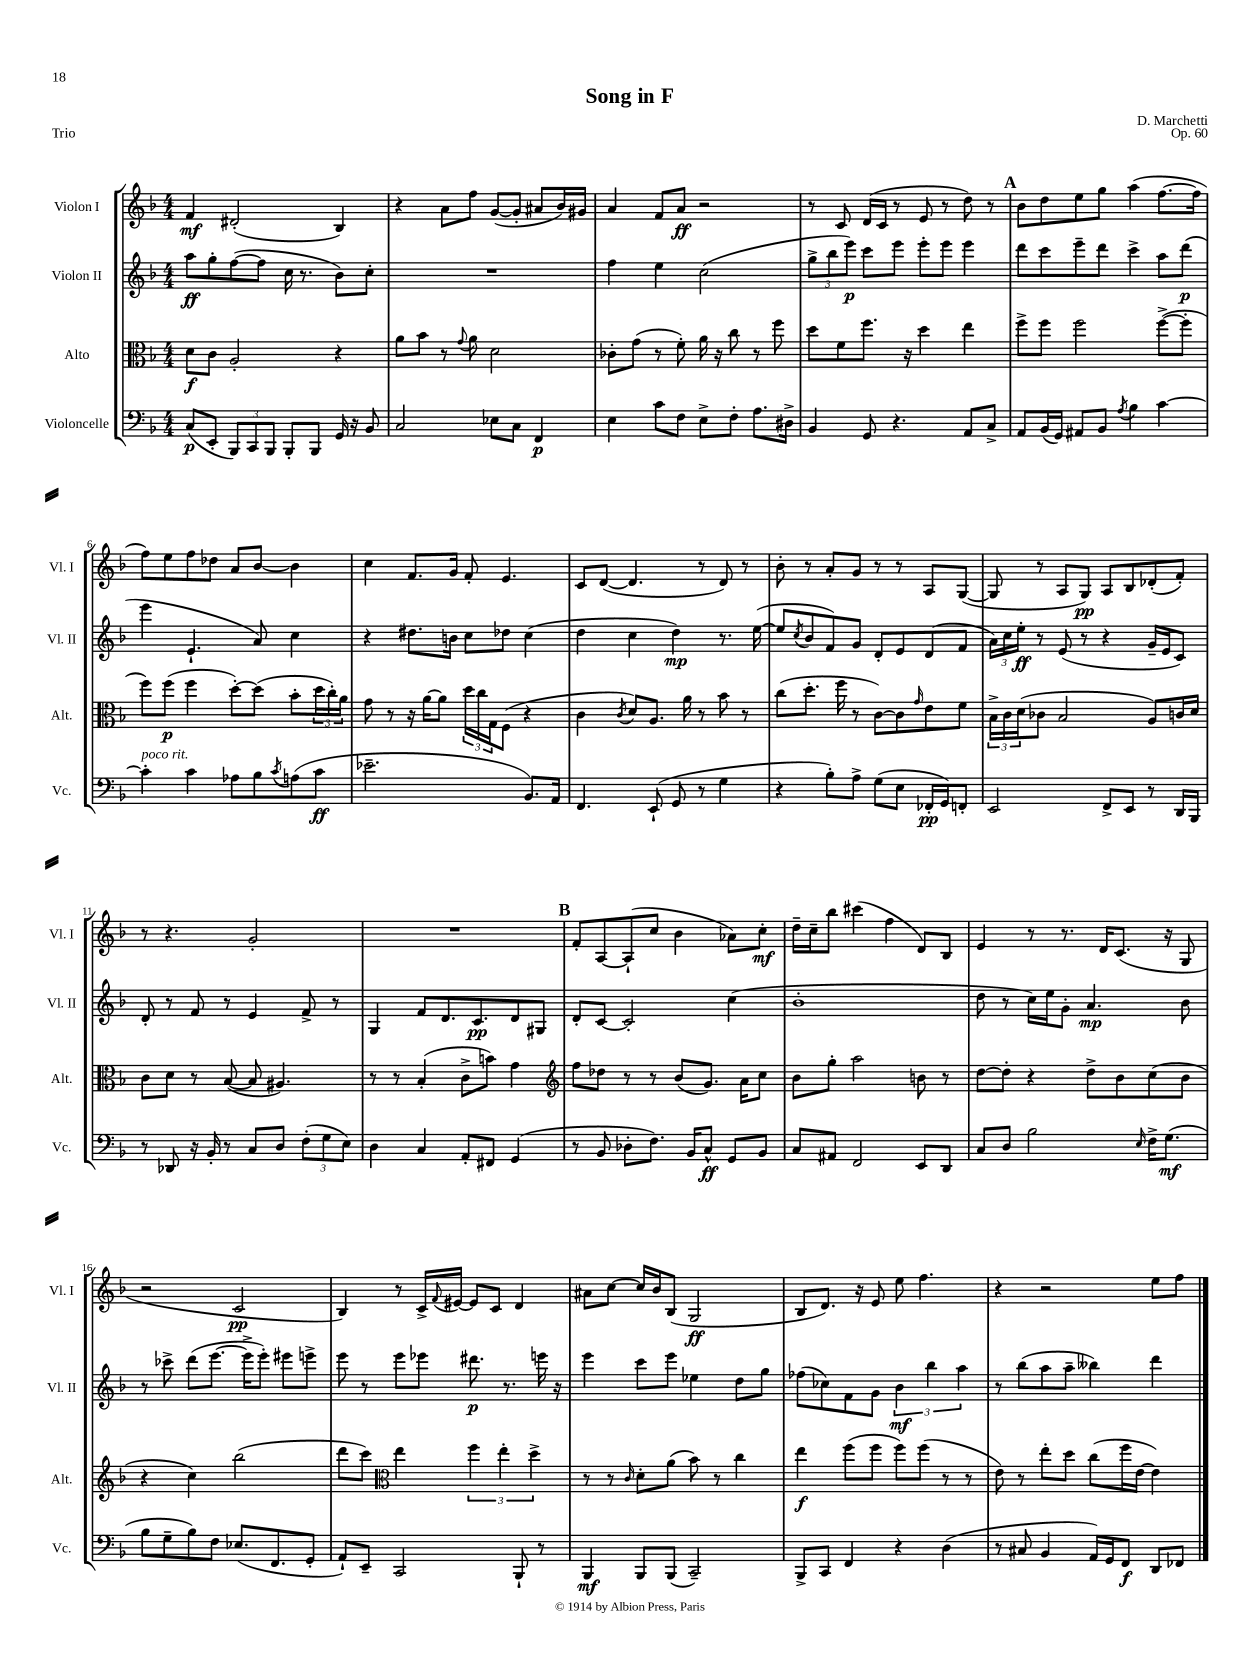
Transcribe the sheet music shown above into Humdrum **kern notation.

**kern	**dynam	**kern	**dynam	**kern	**dynam	**kern	**dynam
*part4	*part4	*part3	*part3	*part2	*part2	*part1	*part1
*staff4	*staff4	*staff3	*staff3	*staff2	*staff2	*staff1	*staff1
*I"Violoncelle	*	*I"Alto	*	*I"Violon II	*	*I"Violon I	*
*I'Vc.	*	*I'Alt.	*	*I'Vl. II	*	*I'Vl. I	*
*clefF4	*	*clefC3	*	*clefG2	*	*clefG2	*
*k[b-]	*	*k[b-]	*	*k[b-]	*	*k[b-]	*
*M4/4	*	*M4/4	*	*M4/4	*	*M4/4	*
=1	=1	=1	=1	=1	=1	=1	=1
(8C/L	p	8d\L	f	8aa\L	ff	4f/	mf
8EE'/J	.	8c\J	.	8gg'\	.	.	.
12BBB-/L)	.	2A'/	.	([8ff\	.	(2d#X'/	.
12CC/	.	.	.	.	.	.	.
.	.	.	.	8ff\J]	.	.	.
12BBB-/J	.	.	.	.	.	.	.
8BBB-'/L	.	.	.	16cc\	.	.	.
.	.	.	.	8.r	.	.	.
8BBB-/J	.	.	.	.	.	.	.
16GG/	.	4r	.	8b-\L)	.	4B-/)	.
16r	.	.	.	.	.	.	.
8BB-/	.	.	.	8cc'\J	.	.	.
=2	=2	=2	=2	=2	=2	=2	=2
2C/	.	8a\L	.	1r	.	4r	.
.	.	8b-\J	.	.	.	.	.
.	.	8r	.	.	.	8a\L	.
.	.	8qqg/	.	.	.	.	.
.	.	8a\	.	.	.	8ff\J	.
8E-X\L	.	2d\	.	.	.	([8g/L	.
8C\J	.	.	.	.	.	8g'/J]	.
4FF/	p	.	.	.	.	8a#X/L	.
.	.	.	.	.	.	16b-/L)	.
.	.	.	.	.	.	16g#X/JJ	.
=3	=3	=3	=3	=3	=3	=3	=3
4E\	.	8c-X'\L	.	4ff\	.	4a/	.
.	.	(8g\J	.	.	.	.	.
8c\L	.	8r	.	4ee\	.	8f/L	.
8F\J	.	8f'\)	.	.	.	8a/J	ff
8E^\L	.	16a\	.	(2cc\	.	2r	.
.	.	16r	.	.	.	.	.
8F'\J	.	8cc\	.	.	.	.	.
8.A\L	.	8r	.	.	.	.	.
.	.	8ff\	.	.	.	.	.
16D#X^\Jk	.	.	.	.	.	.	.
=4	=4	=4	=4	=4	=4	=4	=4
4BB-/	.	8dd\L	.	12gg^\L	.	8r	.
.	.	.	.	12bb-\	.	.	.
.	.	8f\	.	.	.	8c/	.
.	.	.	.	12eee\J)	p	.	.
8GG/	.	8.ff\J	.	8ccc\L	.	(16d/LL	.
.	.	.	.	.	.	16c/JJ	.
4.r	.	.	.	8eee\J	.	8r	.
.	.	16r	.	.	.	.	.
.	.	4dd\	.	8eee'\L	.	8e/	.
.	.	.	.	8eee\J	.	8r	.
8AA/L	.	4ee\	.	4eee\	.	8dd\)	.
8C^/J	.	.	.	.	.	8r	.
!!LO:REH:place=s1:t=A
=5	=5	=5	=5	=5	=5	=5	=5
8AA/L	.	8ff^\L	.	8ddd\L	.	8b-\L	.
(16BB-/L	.	8ff\J	.	8ccc\	.	8dd\	.
16GG/JJ)	.	.	.	.	.	.	.
8AA#X/L	.	2ff\	.	8eee~\	.	8ee\	.
8BB-/J	.	.	.	8ddd\J	.	8gg\J	.
8qA/	.	.	.	.	.	.	.
4B-\	.	.	.	4ccc^\	.	(4aa\	.
[4c\	.	([8ff^\L	.	8aa\L	.	[8.ff\L	.
.	.	8ff'\J]	.	(8ddd\J	p	.	.
.	.	.	.	.	.	16ff\Jk]	.
!!LO:LB:g=z
=6	=6	=6	=6	=6	=6	=6	=6
!LO:TX:a:i:t=poco rit.	!	!	!	!	!	!	!
4c'\]	.	8ff\L)	.	4eee\	.	8ff\L)	.
.	.	(8ff\J	p	.	.	8ee\	.
4c\	.	4ff\	.	4.e`/	.	8ff\	.
.	.	.	.	.	.	8dd-X\J	.
8A-X\L	.	[8dd'\L)	.	.	.	8a/L	.
8B-\	.	(8dd\J]	.	8a/)	.	[8b-/J	.
8qc/	.	.	.	.	.	.	.
(8An\	.	8b-'\L	.	4cc\	.	4b-\]	.
8c\J	ff	24dd\L	.	.	.	.	.
.	.	24cc'\)	.	.	.	.	.
.	.	24a\JJ	.	.	.	.	.
=7	=7	=7	=7	=7	=7	=7	=7
2.e-X~\	.	8g\	.	4r	.	4cc\	.
.	.	8r	.	.	.	.	.
.	.	16r	.	8.dd#X\L	.	8.f/L	.
.	.	[16a\KL	.	.	.	.	.
.	.	8a\J]	.	.	.	.	.
.	.	.	.	16bn\Jk	.	16g/Jk	.
.	.	24dd\LL	.	8cc\L	.	8f'/	.
.	.	24cc\	.	.	.	.	.
.	.	24G\J	.	.	.	.	.
.	.	(8F\J	.	8dd-X\J	.	4.e/	.
8.BB-/L)	.	4r	.	(4cc\	.	.	.
16AA/Jk	.	.	.	.	.	.	.
=8	=8	=8	=8	=8	=8	=8	=8
4.FF/	.	4c\	.	4dd\	.	8c/L	.
.	.	.	.	.	.	([8d/J	.
.	.	8qc/	.	.	.	.	.
.	.	8d/L)	.	4cc\	.	4.d/]	.
(8EE`/	.	8.A/J	.	.	.	.	.
8GG/	.	.	.	4dd\)	mp	.	.
.	.	16a\	.	.	.	.	.
8r	.	8r	.	.	.	8r	.
4G\	.	8b-\	.	8.r	.	8d/)	.
.	.	8r	.	.	.	8r	.
.	.	.	.	([16ee\	.	.	.
=9	=9	=9	=9	=9	=9	=9	=9
4r	.	(8cc\L	.	8ee/L]	.	8b-'\	.
.	.	.	.	8qcc/	.	.	.
.	.	8.dd'\J	.	8b-/	.	8r	.
8B-'\L)	.	.	.	8f/)	.	8a'/L	.
.	.	16ff\	.	.	.	.	.
8A^\J	.	8r	.	8g/J	.	8g/J	.
(8G\L	.	[8c\L)	.	8d'/L	.	8r	.
8E\J	.	8c\]	.	8e/	.	8r	.
.	.	16qqg/	.	.	.	.	.
16FF-X'/LL	pp	8e\	.	(8d/	.	8A/L	.
16GG/J)	.	.	.	.	.	.	.
8FFn'/J	.	8f\J	.	8f/J	.	([8G/J	.
=10	=10	=10	=10	=10	=10	=10	=10
2EE/	.	24B-^\LL	.	24a\LL)	.	8G/]	.
.	.	24c\	.	24cc\	.	.	.
.	.	(24d\J	.	24ee'\JJ	ff	.	.
.	.	8c-X\J	.	8r	.	8r	.
.	.	2B-/	.	(8e/	.	8A/L	.
.	.	.	.	8r	.	8G/J)	pp
8FF^/L	.	.	.	4r	.	8A/L	.
8EE/J	.	.	.	.	.	8B-/	.
8r	.	8A/L)	.	16g~/LL	.	(8d-X'/	.
.	.	.	.	16e/J	.	.	.
16DD/LL	.	16cn/L	.	8c/J)	.	8f'/J)	.
16BBB-/JJ	.	16d/JJ	.	.	.	.	.
!!LO:LB:g=z
=11	=11	=11	=11	=11	=11	=11	=11
8r	.	8c\L	.	8d'/	.	8r	.
8DD-X/	.	8d\J	.	8r	.	4.r	.
16r	.	8r	.	8f/	.	.	.
16BB-'/	.	.	.	.	.	.	.
8r	.	([8B-/	.	8r	.	.	.
8C/L	.	8B-/]	.	4e/	.	2g'/	.
8D/J	.	4.A#X/)	.	.	.	.	.
(12F'\L	.	.	.	8f^/	.	.	.
12G\	.	.	.	.	.	.	.
.	.	.	.	8r	.	.	.
12E\J)	.	.	.	.	.	.	.
=12	=12	=12	=12	=12	=12	=12	=12
4D\	.	8r	.	4G/	.	1r	.
.	.	8r	.	.	.	.	.
4C/	.	(4B-'/	.	8f/L	.	.	.
.	.	.	.	8.d/	.	.	.
8AA'/L	.	8c^\L	.	.	.	.	.
.	.	.	.	8.c/	pp	.	.
8FF#X/J	.	8bn\J)	.	.	.	.	.
(4GG/	.	4g\	.	8d/	.	.	.
.	.	.	.	8G#X/J	.	.	.
!!LO:REH:place=s1:t=B
=13	=13	=13	=13	=13	=13	=13	=13
*	*	*clefG2	*	*	*	*	*
8r	.	8ff\L	.	8d'/L	.	8f'/L	.
8BB-/	.	8dd-X\J	.	[8c/J	.	[8A/	.
8D-X'\L	.	8r	.	2c'/]	.	(8A`/]	.
8.F\J)	.	8r	.	.	.	8cc/J	.
.	.	(8b-/L	.	.	.	4b-\	.
16BB-/KL	.	.	.	.	.	.	.
8C^^/J	ff	8.g/J)	.	.	.	.	.
8GG/L	.	.	.	(4cc\	.	8a-X\L)	.
.	.	16a\KL	.	.	.	.	.
8BB-/J	.	8cc\J	.	.	.	8cc'\J	mf
=14	=14	=14	=14	=14	=14	=14	=14
8C/L	.	8b-\L	.	1b-'	.	16dd~\LL	.
.	.	.	.	.	.	16cc~\J	.
8AA#X/J	.	8gg'\J	.	.	.	8bb-\J	.
2FF/	.	2aa\	.	.	.	(4ccc#X\	.
.	.	.	.	.	.	4ff\	.
8EE/L	.	8bn\	.	.	.	8d/L)	.
8DD/J	.	8r	.	.	.	8B-/J	.
=15	=15	=15	=15	=15	=15	=15	=15
8C/L	.	[8dd\L	.	8dd\	.	4e/	.
8D/J	.	8dd'\J]	.	8r	.	.	.
2B-\	.	4r	.	16cc\LL)	.	8r	.
.	.	.	.	16ee\J	.	.	.
.	.	.	.	8g'\J	.	8.r	.
.	.	8dd^\L	.	4.a/	mp	.	.
.	.	.	.	.	.	16d/KL	.
.	.	8b-\	.	.	.	(8.c/J	.
16qqE/	.	.	.	.	.	.	.
16F^\KL	.	(8cc\	.	.	.	.	.
(8.G\J	mf	.	.	.	.	16r	.
.	.	8b-\J	.	8b-\	.	8G/	.
!!LO:LB:g=z
=16	=16	=16	=16	=16	=16	=16	=16
8B-\L	.	4r	.	8r	.	2r	.
8G~\	.	.	.	8ccc-X^\	.	.	.
8B-\)	.	4cc\)	.	(8ddd\L	.	.	.
8F\J	.	.	.	[8.eee\J	.	.	.
(8.E-X/L	.	(2bb-\	.	.	.	2c/	pp
.	.	.	.	16eee^\KL]	.	.	.
.	.	.	.	8eee'\J)	.	.	.
8.FF/	.	.	.	.	.	.	.
.	.	.	.	8eee#X\L	.	.	.
8GG'/J	.	.	.	8eeen^\J	.	.	.
=17	=17	=17	=17	=17	=17	=17	=17
8AA`/L)	.	8ddd\L	.	8eee\	.	4B-/)	.
8EE~/J	.	8ccc\J)	.	8r	.	.	.
*	*	*clefC3	*	*	*	*	*
2CC/	.	4ee\	.	8eee\L	.	8r	.
.	.	.	.	8eee-X\J	.	16c^/LL	.
.	.	.	.	.	.	8qqf/	.
.	.	.	.	.	.	[16e#X/JJ	.
.	.	6ff\	.	8.ddd#X\	p	8e#/L]	.
.	.	.	.	.	.	8c/J	.
.	.	6ee'\	.	.	.	.	.
.	.	.	.	8.r	.	.	.
8BBB-`/	.	.	.	.	.	4d/	.
.	.	6dd^\	.	.	.	.	.
8r	.	.	.	16eeen\	.	.	.
.	.	.	.	16r	.	.	.
=18	=18	=18	=18	=18	=18	=18	=18
4BBB-/	mf	8r	.	4eee\	.	8a#X\L	.
.	.	8r	.	.	.	[8cc\J	.
.	.	16qqc/	.	.	.	.	.
8BBB-/L	.	8d'\L	.	8ccc\L	.	16cc/LL]	.
.	.	.	.	.	.	16b-/J	.
(8BBB-/J	.	(8a\J	.	8eee\J	.	(8B-/J	.
2CC~/)	.	8b-\)	.	4ee-X\	.	2G/	ff
.	.	8r	.	.	.	.	.
.	.	4cc\	.	8dd\L	.	.	.
.	.	.	.	8gg\J	.	.	.
=19	=19	=19	=19	=19	=19	=19	=19
8BBB-^/L	.	4ee\	f	(8ff-X\L	.	8B-/L	.
8CC/J	.	.	.	8cc-X\)	.	8.d/J)	.
4FF/	.	(8ff\L	.	8f\	.	.	.
.	.	.	.	.	.	16r	.
.	.	8ff\J	.	8g\J	.	8e/	.
4r	.	8ff\L)	.	6b-\	mf	8ee\	.
.	.	(8ff\J	.	.	.	4.ff\	.
.	.	.	.	6bb-\	.	.	.
(4D\	.	8r	.	.	.	.	.
.	.	.	.	6aa\	.	.	.
.	.	8r	.	.	.	.	.
=20	=20	=20	=20	=20	=20	=20	=20
8r	.	8e\)	.	8r	.	4r	.
8C#X/	.	8r	.	(8bb-\L	.	.	.
4BB-/	.	8ee'\L	.	8aa\	.	2r	.
.	.	8dd\J	.	8aa~\J	.	.	.
16AA/LL)	.	(8cc\L	.	4bb--X\)	.	.	.
16GG/J	.	.	.	.	.	.	.
8FF/J	f	16ff\L	.	.	.	.	.
.	.	[16e\JJ	.	.	.	.	.
8DD/L	.	4e\])	.	4ddd\	.	8ee\L	.
8FF-X/J	.	.	.	.	.	8ff\J	.
==	==	==	==	==	==	==	==
*-	*-	*-	*-	*-	*-	*-	*-
